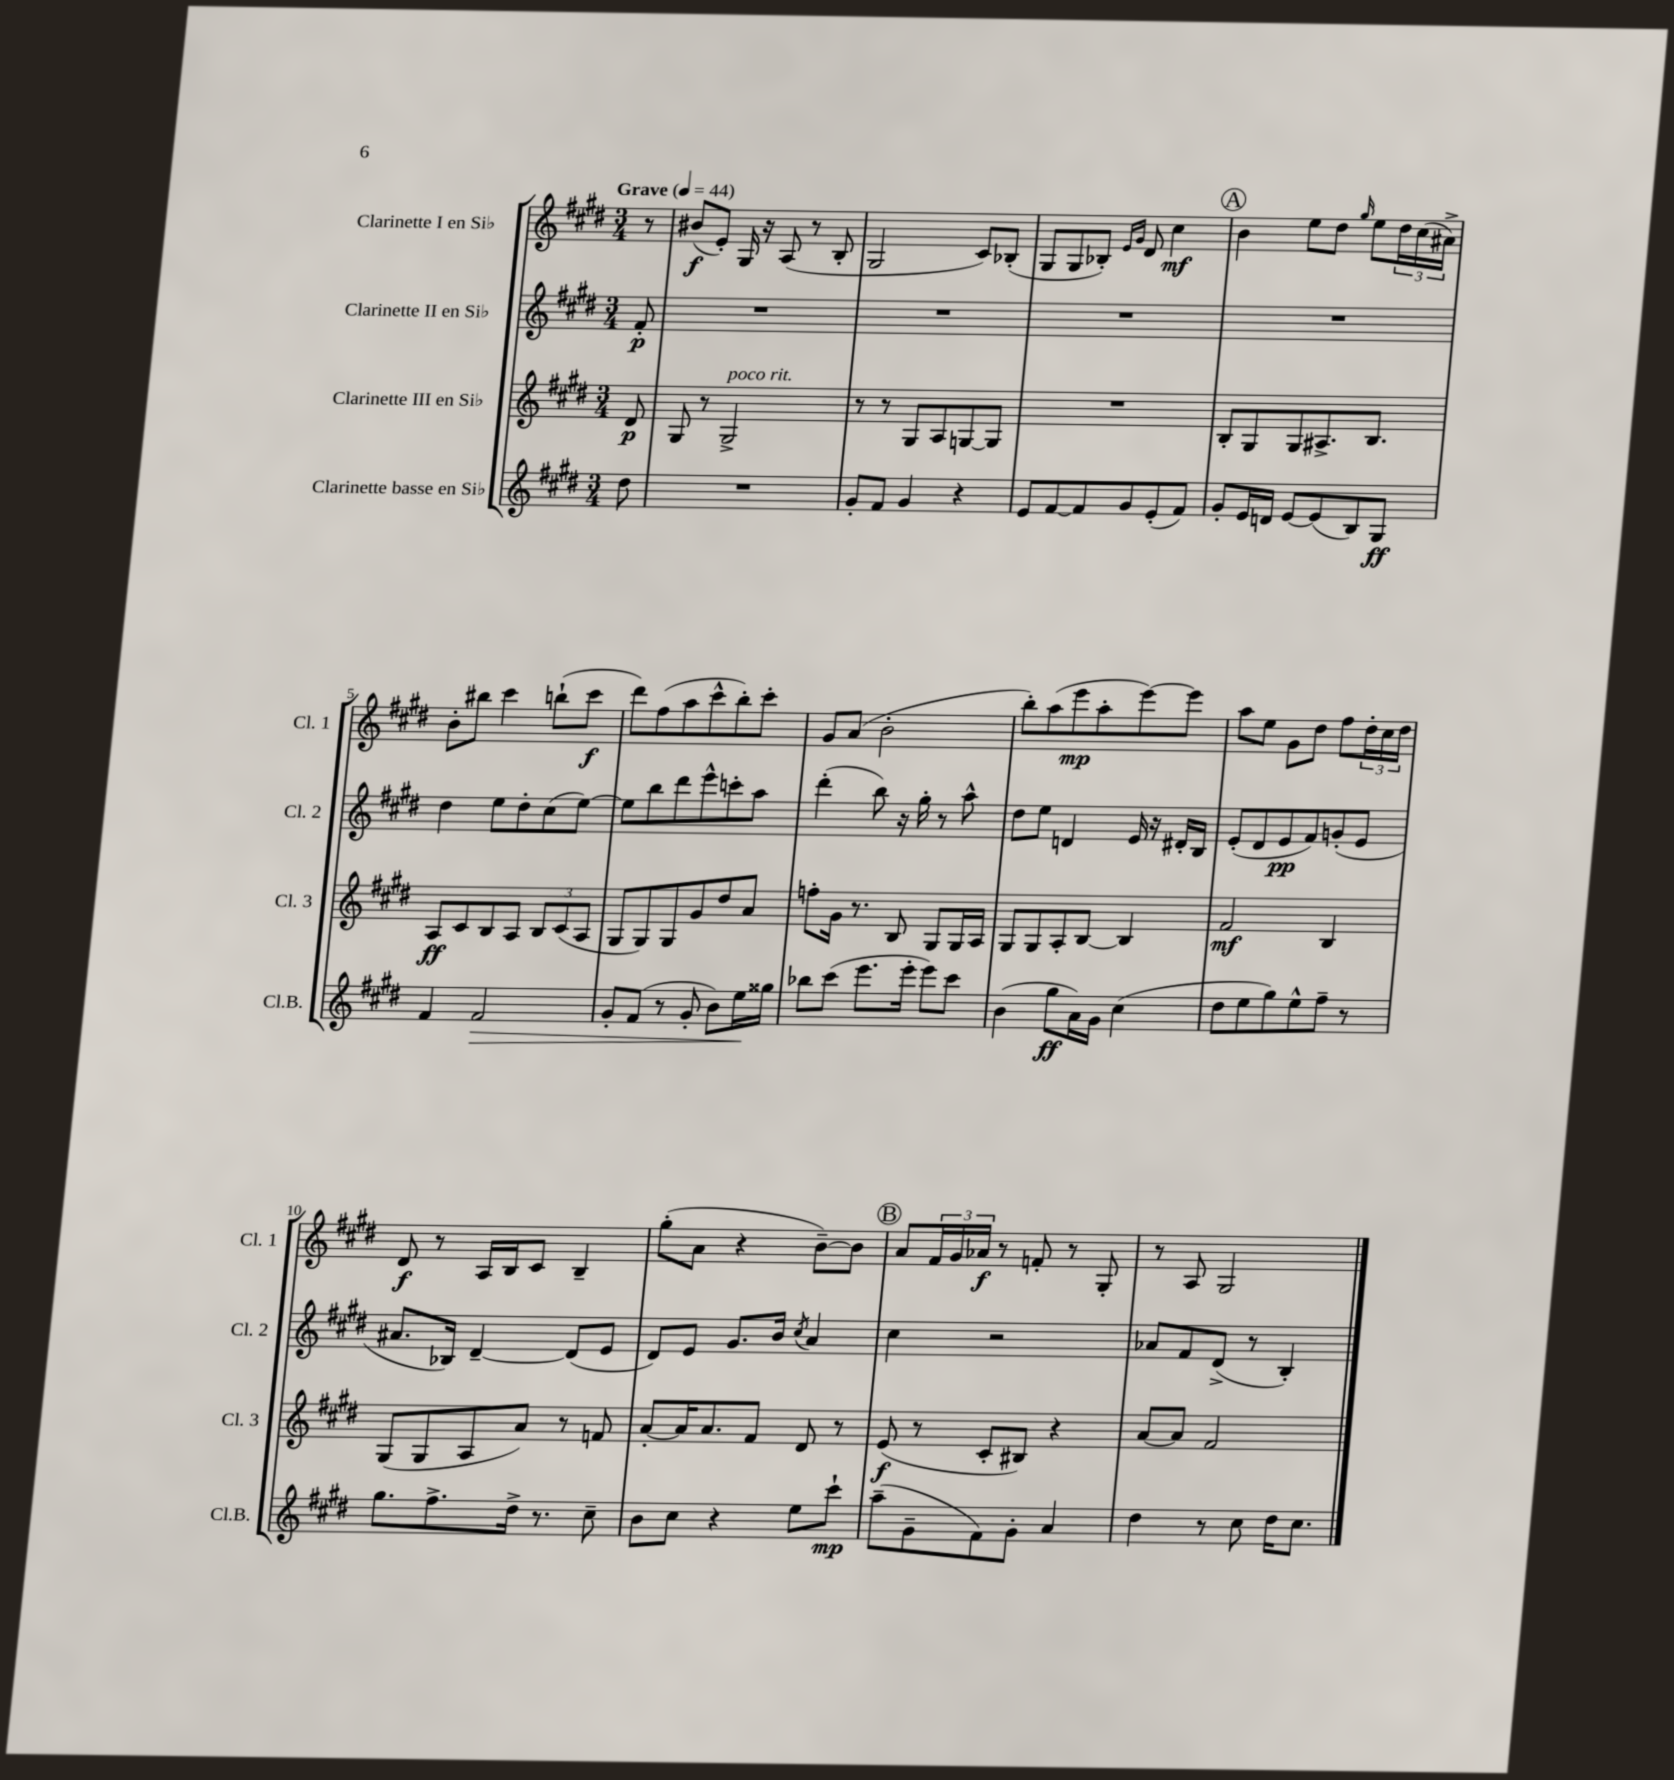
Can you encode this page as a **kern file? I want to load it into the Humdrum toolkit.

**kern	**kern	**kern	**kern
*staff4	*staff3	*staff2	*staff1
*clefG2	*clefG2	*clefG2	*clefG2
*k[f#c#g#d#]	*k[f#c#g#d#]	*k[f#c#g#d#]	*k[f#c#g#d#]
*M3/4	*M3/4	*M3/4	*M3/4
*MM44	*MM44	*MM44	*MM44
8dd#	8d#	8f#'	8r
=	=	=	=
2.r	8G#	2.r	(8b#
.	8r	.	8e')
.	2G#^	.	16G#
.	.	.	16r
.	.	.	(8A
.	.	.	8r
.	.	.	8B'
=	=	=	=
8g#'	8r	2.r	2G#
8f#	8r	.	.
4g#	8G#	.	.
.	8A	.	.
4r	[8G	.	8c#)
.	8G]	.	(8B-'
=	=	=	=
8e	2.r	2.r	8G#
[8f#	.	.	8G#
8f#]	.	.	8B-')
.	.	.	16qqe
.	.	.	16qqg#
8g#	.	.	8d#
(8e'	.	.	4cc#
8f#)	.	.	.
=	=	=	=
8g#'	8B'	2.r	4b
16e	8G#	.	.
16d	.	.	.
[8e	8G#	.	8ee
(8e]	8.A#^	.	8dd#
.	.	.	16qqgg#
8B)	.	.	8ee
.	8.B	.	.
8G#	.	.	24dd#
.	.	.	(24cc#
.	.	.	24a#^)
=	=	=	=
4f#	8A	4dd#	8b'
.	8c#	.	8bb#
2f#	8B	8ee	4ccc#
.	8A	8dd#'	.
.	12B	(8cc#	(8bb`
.	(12c#	.	.
.	.	[8ee)	8ccc#
.	12A	.	.
=	=	=	=
8g#'	8G#	8ee]	8ddd#)
(8f#	8G#)	8bb	(8ff#
8r	8G#	8ddd#	8aa
8g#'	8g#	8eee^^	8ccc#^^
8b)	8dd#	8ccc'	8bb')
16ee	8a	8aa	8ccc#'
16gg##	.	.	.
=	=	=	=
8bb-	8ff'	(4ddd#'	8g#
(8ccc#	16g#	.	(8a
.	8.r	.	.
8.eee	.	8bb)	2b'
.	8B	16r	.
16eee'	.	16gg#'	.
8eee)	8G#	8r	.
8ccc#	16G#	8aa^^	.
.	16A	.	.
=	=	=	=
(4b	8G#	8dd#	8bb')
.	8G#	8ee	(8aa
8gg#	8A'	4d	8eee
16a)	[8B	.	8aa'
16g#	.	.	.
(4cc#	4B]	16e	[8eee)
.	.	16r	.
.	.	16d#'	8eee]
.	.	16B	.
=	=	=	=
8dd#	2f#	(8e'	8aa
8ee	.	8d#	8ee
8gg#)	.	8e	8g#
8ee^^	.	8f#)	8dd#
8ff#~	4B	(8g'	8ff#
8r	.	8e	24dd#'
.	.	.	24cc#
.	.	.	24dd#
=	=	=	=
8.gg#	(8G#	8.a#	8d#
.	8G#	.	8r
8.ff#^	.	16B-)	.
.	8A	[4d#~	16A
.	.	.	16B
16dd#^	8a)	.	8c#
8.r	.	.	.
.	8r	(8d#]	4B~
8cc#~	8f	8e	.
=	=	=	=
8b	[8a'	8d#)	(8gg#'
8cc#	16a]	8e	8a
.	8.a	.	.
4r	.	8.g#	4r
.	8f#	.	.
.	.	16b	.
.	.	8qcc#	.
8ee	8d#	4a	[8b~)
8ccc#`	8r	.	8b]
=	=	=	=
(8aa~	(8e	4cc#	8a
8g#~	8r	.	24f#
.	.	.	24g#
.	.	.	24a-
8f#)	8c#'	2r	8r
8g#'	8B#)	.	8f'
4a	4r	.	8r
.	.	.	8G#'
=	=	=	=
4dd#	[8a	8a-	8r
.	8a]	8f#	8A
8r	2f#	(8d#^	2G#
8cc#	.	8r	.
16dd#	.	4B')	.
8.cc#	.	.	.
==	==	==	==
*-	*-	*-	*-
